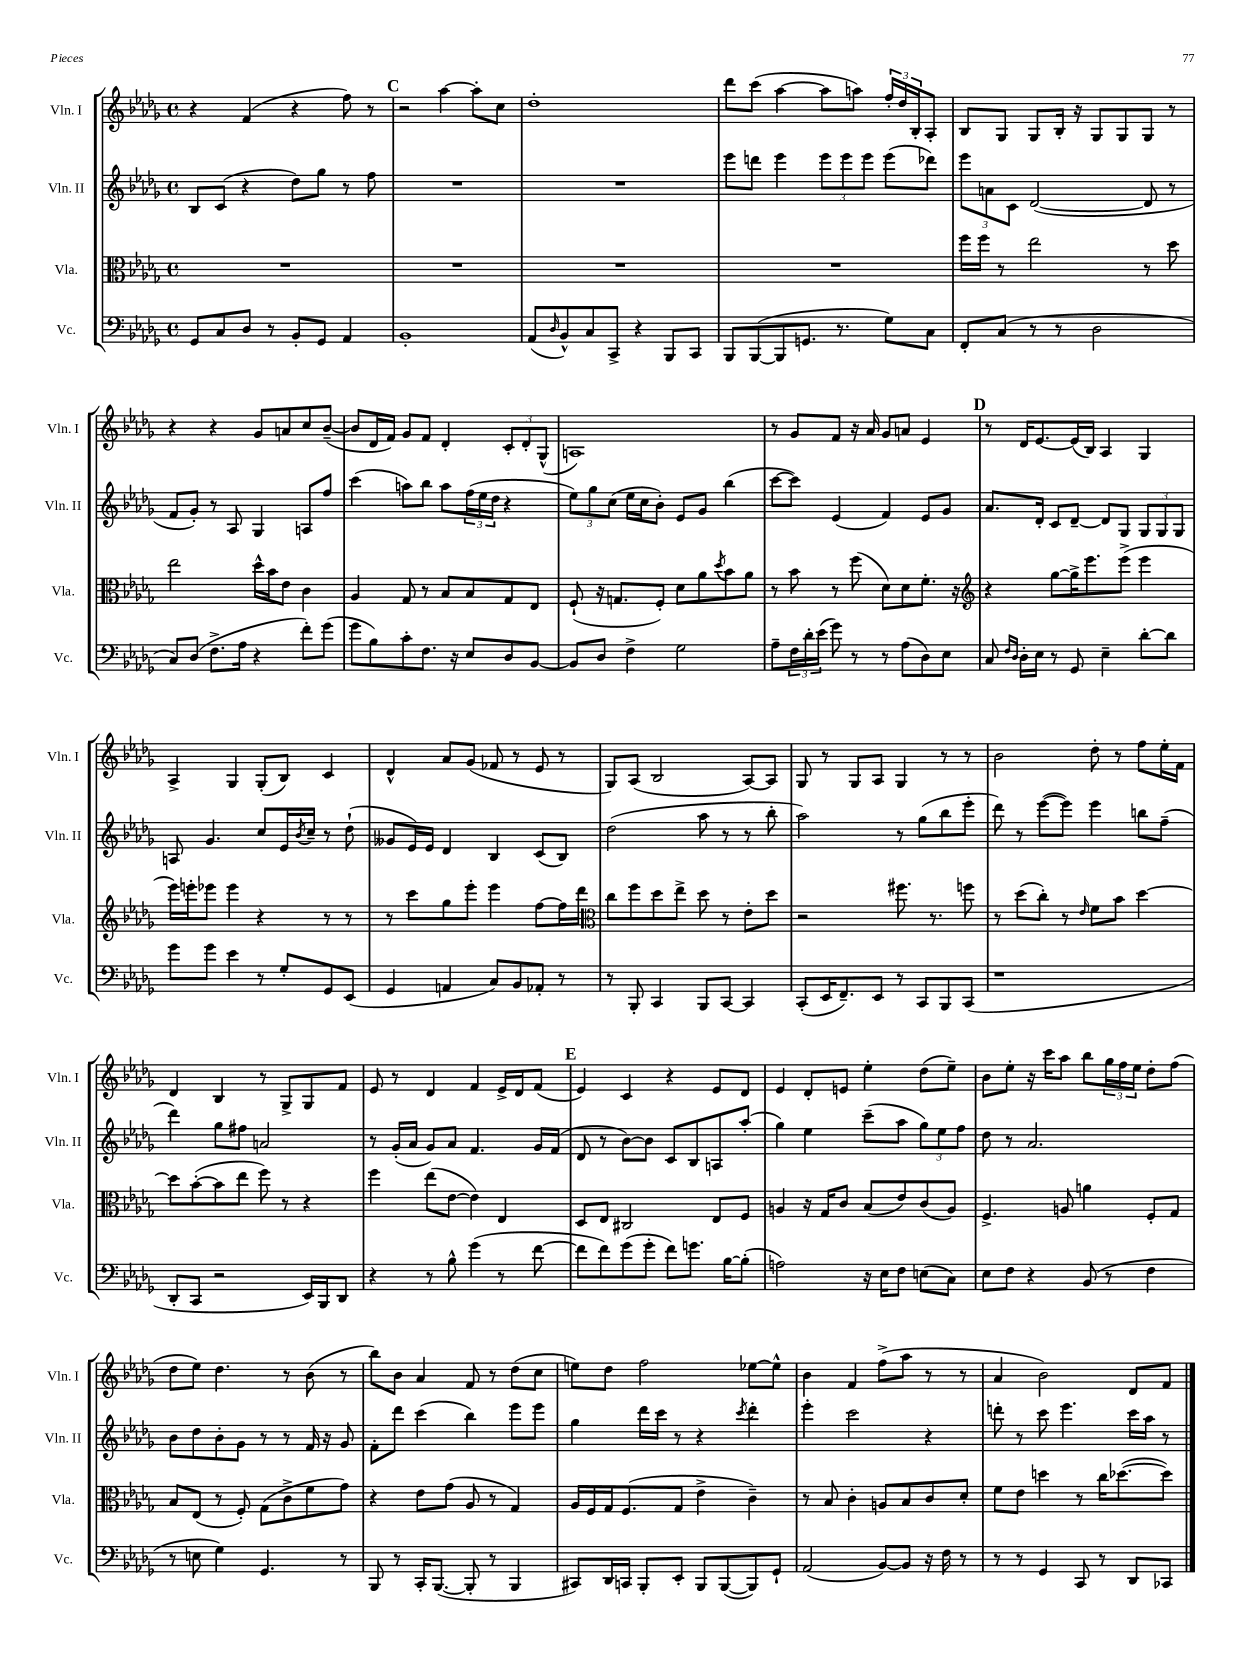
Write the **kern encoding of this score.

**kern	**kern	**kern	**kern
*part4	*part3	*part2	*part1
*staff4	*staff3	*staff2	*staff1
*I"Vc.	*I"Vla.	*I"Vln. II	*I"Vln. I
*I'Vc.	*I'Vla.	*I'Vln. II	*I'Vln. I
*clefF4	*clefC3	*clefG2	*clefG2
*k[b-e-a-d-g-]	*k[b-e-a-d-g-]	*k[b-e-a-d-g-]	*k[b-e-a-d-g-]
*M4/4	*M4/4	*M4/4	*M4/4
*met(c)	*met(c)	*met(c)	*met(c)
=116	=116	=116	=116
8GG-/L	1r	8B-/L	4r
8C/	.	(8c/J	.
8D-/J	.	4r	(4f/
8r	.	.	.
8BB-'/L	.	8dd-\L)	4r
8GG-/J	.	8gg-\J	.
4AA-/	.	8r	8ff\)
.	.	8ff\	8r
!!LO:REH:place=s1:t=C
=117	=117	=117	=117
1BB-'	1r	1r	2r
.	.	.	[4aa-\
.	.	.	8aa-'\L]
.	.	.	8cc\J
=118	=118	=118	=118
(8AA-/L	1r	1r	1dd-'
16qqD-/	.	.	.
8BB-^^/)	.	.	.
8C/	.	.	.
8CC^/J	.	.	.
4r	.	.	.
8BBB-/L	.	.	.
8CC/J	.	.	.
=119	=119	=119	=119
8BBB-/L	1r	8eee-\L	8ddd-\L
([8BBB-/	.	8dddn\J	(8ccc\J
8BBB-/]	.	4eee-\	[4aa-\
8.GGn/J	.	.	.
.	.	12eee-\L	8aa-\L]
8.r	.	.	.
.	.	12eee-\	.
.	.	.	8aan\J)
.	.	12eee-\J	.
8G-\L)	.	(8eee-\L	24ff'/LL
.	.	.	24dd-/
.	.	.	24B-'/J
8C\J	.	8ddd-X\J)	8A-'/J
=120	=120	=120	=120
8FF'/L	16ff\LL	12eee-\L	8B-/L
.	16ff\JJ	.	.
.	.	12an\	.
(8C/J	8r	.	8G-/J
.	.	12c\J	.
8r	2ee-\	([2d-/	8G-/L
8r	.	.	16B-'/Jk
.	.	.	16r
2D-\	.	.	8G-/L
.	.	.	8G-/
.	8r	8d-/]	8G-/J
.	8dd-\	8r	8r
!!LO:LB:g=z
=121	=121	=121	=121
8C/L)	2ee-\	8f/L	4r
(8D-/J	.	8g-'/J)	.
8.F^\L	.	8r	4r
.	.	8A-/	.
16A-\Jk	.	.	.
4r	16dd-^^\LL	4G-/	8g-/L
.	16b-\J	.	.
.	8e-\J	.	8an/
8f'\L)	4c\	8An/L	8cc/
(8g-\J	.	8ff/J	([8b-~/J
=122	=122	=122	=122
8g-\L	4A-/	(4ccc\	8b-/L]
8B-\)	.	.	16d-/L
.	.	.	16f/JJ)
8c'\	8G-/	8aan\L)	8g-/L
8.F\J	8r	8bb-\J	8f/J
.	8B-/L	8aa\L	4d-'/
16r	.	.	.
8E-/L	8B-/	(24ff\L	.
.	.	24ee-\	.
.	.	24dd-\JJ	.
8D-/	8G-/	4r	12c'/L
.	.	.	12d-'/
[8BB-/J	8E-/J	.	.
.	.	.	(12G-^^/J
=123	=123	=123	=123
8BB-/L]	(8F`/	12ee-\L)	1An)
.	.	12gg-\	.
8D-/J	16r	.	.
.	.	(12cc\J	.
.	8.Gn/L	.	.
4F^\	.	16ee-\LL	.
.	.	16cc\J	.
.	8F'/J)	8b-'\J)	.
2G-\	8d-\L	8e-/L	.
.	8a-\	8g-/J	.
.	8qdd-/	.	.
.	8b-\	(4bb-\	.
.	8a-\J	.	.
=124	=124	=124	=124
8A-~\L	8r	[8ccc\L	8r
24F\L	8b-\	8ccc\J])	8g-/L
24d-'\	.	.	.
(24e-\JJ	.	.	.
8g-\)	8r	(4e-/	8f/J
8r	(8ff\	.	16r
.	.	.	16a-/
8r	8d-\L)	4f/)	8g-/L
(8A-\L	8d-\	.	8an/J
8D-\)	8.f'\J	8e-/L	4e-/
8E-\J	.	8g-/J	.
.	16r	.	.
!!LO:REH:place=s1:t=D
=125	=125	=125	=125
*	*clefG2	*	*
8C/	4r	8.a-/L	8r
16qqF/LL	.	.	.
16qqD-/JJ	.	.	.
16D-'\LL	.	.	16d-/KL
16E-\JJ	.	16d-'/Jk	[8.e-/
8r	[8gg-\L	8c/L	.
8GG-/	16gg-^\K]	[8d-~/J	(16e-/L]
.	8.eee-\	.	16B-/JJ)
4E-~\	.	8d-/L]	4A-/
.	(8eee-^\J	8G-/J	.
[8d-'\L	4eee-\	12G-/L	4G-/
.	.	12G-/	.
8d-\J]	.	.	.
.	.	12G-/J	.
!!LO:LB:g=z
=126	=126	=126	=126
8g-\L	16eee-\LL)	8An/	4A-^/
.	16eeen'\J	.	.
8g-\J	8eee-X\J	4.g-/	.
4e-\	4eee-\	.	4G-/
8r	4r	8cc/L	(8G-'/L
8G-'/L	.	16e-/L	8B-/J)
.	.	8qb-/	.
.	.	16cc~/JJ	.
8GG-/	8r	8r	4c/
(8EE-/J	8r	(8dd-`\	.
=127	=127	=127	=127
4GG-/	8r	8g--X/L	4d-^^/
.	8ccc\L	16e-/L)	.
.	.	16e-/JJ	.
4AAn/	8gg-\	4d-/	8a-/L
.	8eee-'\J	.	(8g-/J
8C/L)	4eee-\	4B-/	8f-X/
8BB-/	.	.	8r
8AA-X'/J	[8ff\L	(8c/L	8e-/
8r	16ff\L]	8B-/J)	8r
.	16ddd-\JJ	.	.
=128	=128	=128	=128
*	*clefC3	*	*
8r	8cc\L	(2dd-\	8G-/L)
8BBB-'/	8ff\	.	(8A-/J
4CC/	8dd-\	.	2B-/
.	8ee-^\J	.	.
8BBB-/L	8dd-\	8aa-\	.
[8CC/J	8r	8r	.
4CC/]	8e-'\L	8r	[8A-/L)
.	8dd-\J	8bb-'\	8A-/J]
=129	=129	=129	=129
(8CC'/L	2r	2aa-\)	8G-/
16EE-/K	.	.	8r
8.FF~/)	.	.	.
.	.	.	8G-/L
8EE-/J	.	.	8A-/J
8r	8.ff#X\	8r	4G-/
8CC/L	.	(8gg-\L	.
.	8.r	.	.
8BBB-/	.	8bb-\	8r
(8CC/J	8ffn\	8eee-'\J	8r
=130	=130	=130	=130
1r	8r	8ddd-\)	2b-\
.	(8dd-\L	8r	.
.	8cc'\J)	([8eee-\L	.
.	8r	8eee-\J])	.
.	16qqe-/	.	.
.	8f\L	4eee-\	8dd-'\
.	8b-\J	.	8r
.	[4dd-\	8bbn\L	8ff\L
.	.	(8ff~\J	16ee-'\L
.	.	.	16f\JJ
!!LO:LB:g=z
=131	=131	=131	=131
8DD-'/L	8dd-\L]	4ddd-\)	4d-/
8CC/J	([8b-'\	.	.
2r	8b-\]	8gg-\L	4B-/
.	8ee-\J	8ff#X\J	.
.	8ff\)	2an/	8r
.	8r	.	8G-^/L
16EE-/LL)	4r	.	8G-/
16BBB-/J	.	.	.
8DD-/J	.	.	8f/J
=132	=132	=132	=132
4r	4ff\	8r	8e-/
.	.	(16g-'/LL	8r
.	.	16a-/JJ	.
8r	(8ee-\L	8g-/L)	4d-/
8B-^^\	[8e-\J	8a-/J	.
(4g-\	4e-\])	4.f/	4f/
8r	4E-/	.	16e-^/LL
.	.	.	16d-/J
[8f\	.	16g-/LL	(8f/J
.	.	(16f/JJ	.
!!LO:REH:place=s1:t=E
=133	=133	=133	=133
8f\L]	8D-/L	8d-/	4e-/)
8f\)	8E-/J	8r	.
(8g-\	2C#X/	[8b-\L)	4c/
8g-'\J	.	8b-\J]	.
8f\L)	.	8c/L	4r
8.gn\J	.	8B-/	.
.	8E-/L	8An/	8e-/L
[16B-\KL	.	.	.
(8B-'\J]	8F/J	(8aa-'/J	8d-/J
=134	=134	=134	=134
2An\)	4An/	4gg-\)	4e-/
.	16r	4ee-\	8d-'/L
.	16G-/KL	.	.
.	8c/J	.	8en/J
16r	(8B-/L	(8ccc~\L	4ee-'\
16E-\KL	.	.	.
8F\J	8e-/)	8aa-\J	.
(8En\L	(8c/	12gg-\L)	(8dd-\L
.	.	12ee-\	.
8C\J)	8A/J)	.	8ee-~\J)
.	.	12ff\J	.
=135	=135	=135	=135
8E-\L	4.F^/	8dd-\	8b-\L
8F\J	.	8r	8ee-'\J
4r	.	2.a-/	16r
.	.	.	16ccc\KL
.	8An/	.	8aa-\J
(8BB-/	4an\	.	8bb-\L
8r	.	.	24gg-\L
.	.	.	24ff\
.	.	.	24ee-\JJ
4F\	8F'/L	.	8dd-'\L
.	8G-/J	.	(8ff\J
!!LO:LB:g=z
=136	=136	=136	=136
8r	8B-/L	8b-\L	8dd-\L
8En\	(8E-/J	8dd-\	8ee-\J)
4G-\)	8r	8b-'\	4.dd-\
.	8F'/)	8g-\J	.
4.GG-/	(8G-\L	8r	.
.	8c^\	8r	8r
.	8f\	16f/	(8b-\
.	.	16r	.
8r	8g-\J)	8g-/	8r
=137	=137	=137	=137
8BBB-/	4r	8f'\L	8bb-\L)
8r	.	8ddd-\J	8b-\J
16CC'/KL	8e-\L	(4ccc\	4a-/
([8.BBB-/J	.	.	.
.	(8g-\J	.	.
8BBB-'/]	8A-/	4bb-\)	8f/
8r	8r	.	8r
4BBB-/	4G-/)	8eee-\L	(8dd-\L
.	.	8eee-\J	8cc\J
=138	=138	=138	=138
8CC#X/L)	16A-/LL	4gg-\	8een\L)
.	16F/	.	.
16DD-/L	16G-/J	.	8dd-\J
16CCn/JJ	(8.F/	.	.
8BBB-'/L	.	16ddd-\LL	2ff\
.	.	16ccc\JJ	.
8EE-'/J	8G-/J	8r	.
8BBB-/L	4e-^\	4r	.
([8BBB-/	.	.	.
.	.	8qccc/	.
8BBB-/])	4c~\)	4ddd-'\	[8ee-X\L
8GG-`/J	.	.	8ee-^^\J]
=139	=139	=139	=139
(2AA-/	8r	4eee-'\	4b-\
.	8B-/	.	.
.	4c'\	2ccc\	4f/
[8BB-/L)	8An/L	.	(8ff^\L
8BB-/J]	8B-/	.	8aa-\J
16r	8c/	4r	8r
16F\	.	.	.
8r	8d-'/J	.	8r
=140	=140	=140	=140
8r	8f\L	8dddn'\	4a-/
8r	8e-\J	8r	.
4GG-/	4ddn\	8ccc\	2b-\)
.	.	4.eee-\	.
8CC/	8r	.	.
8r	16cc\KL	.	.
.	([8.dd-X\	.	.
8DD-/L	.	16ccc\LL	8d-/L
.	.	16aa-\JJ	.
8CC-X/J	8dd-\J])	8r	8f/J
==	==	==	==
*-	*-	*-	*-
